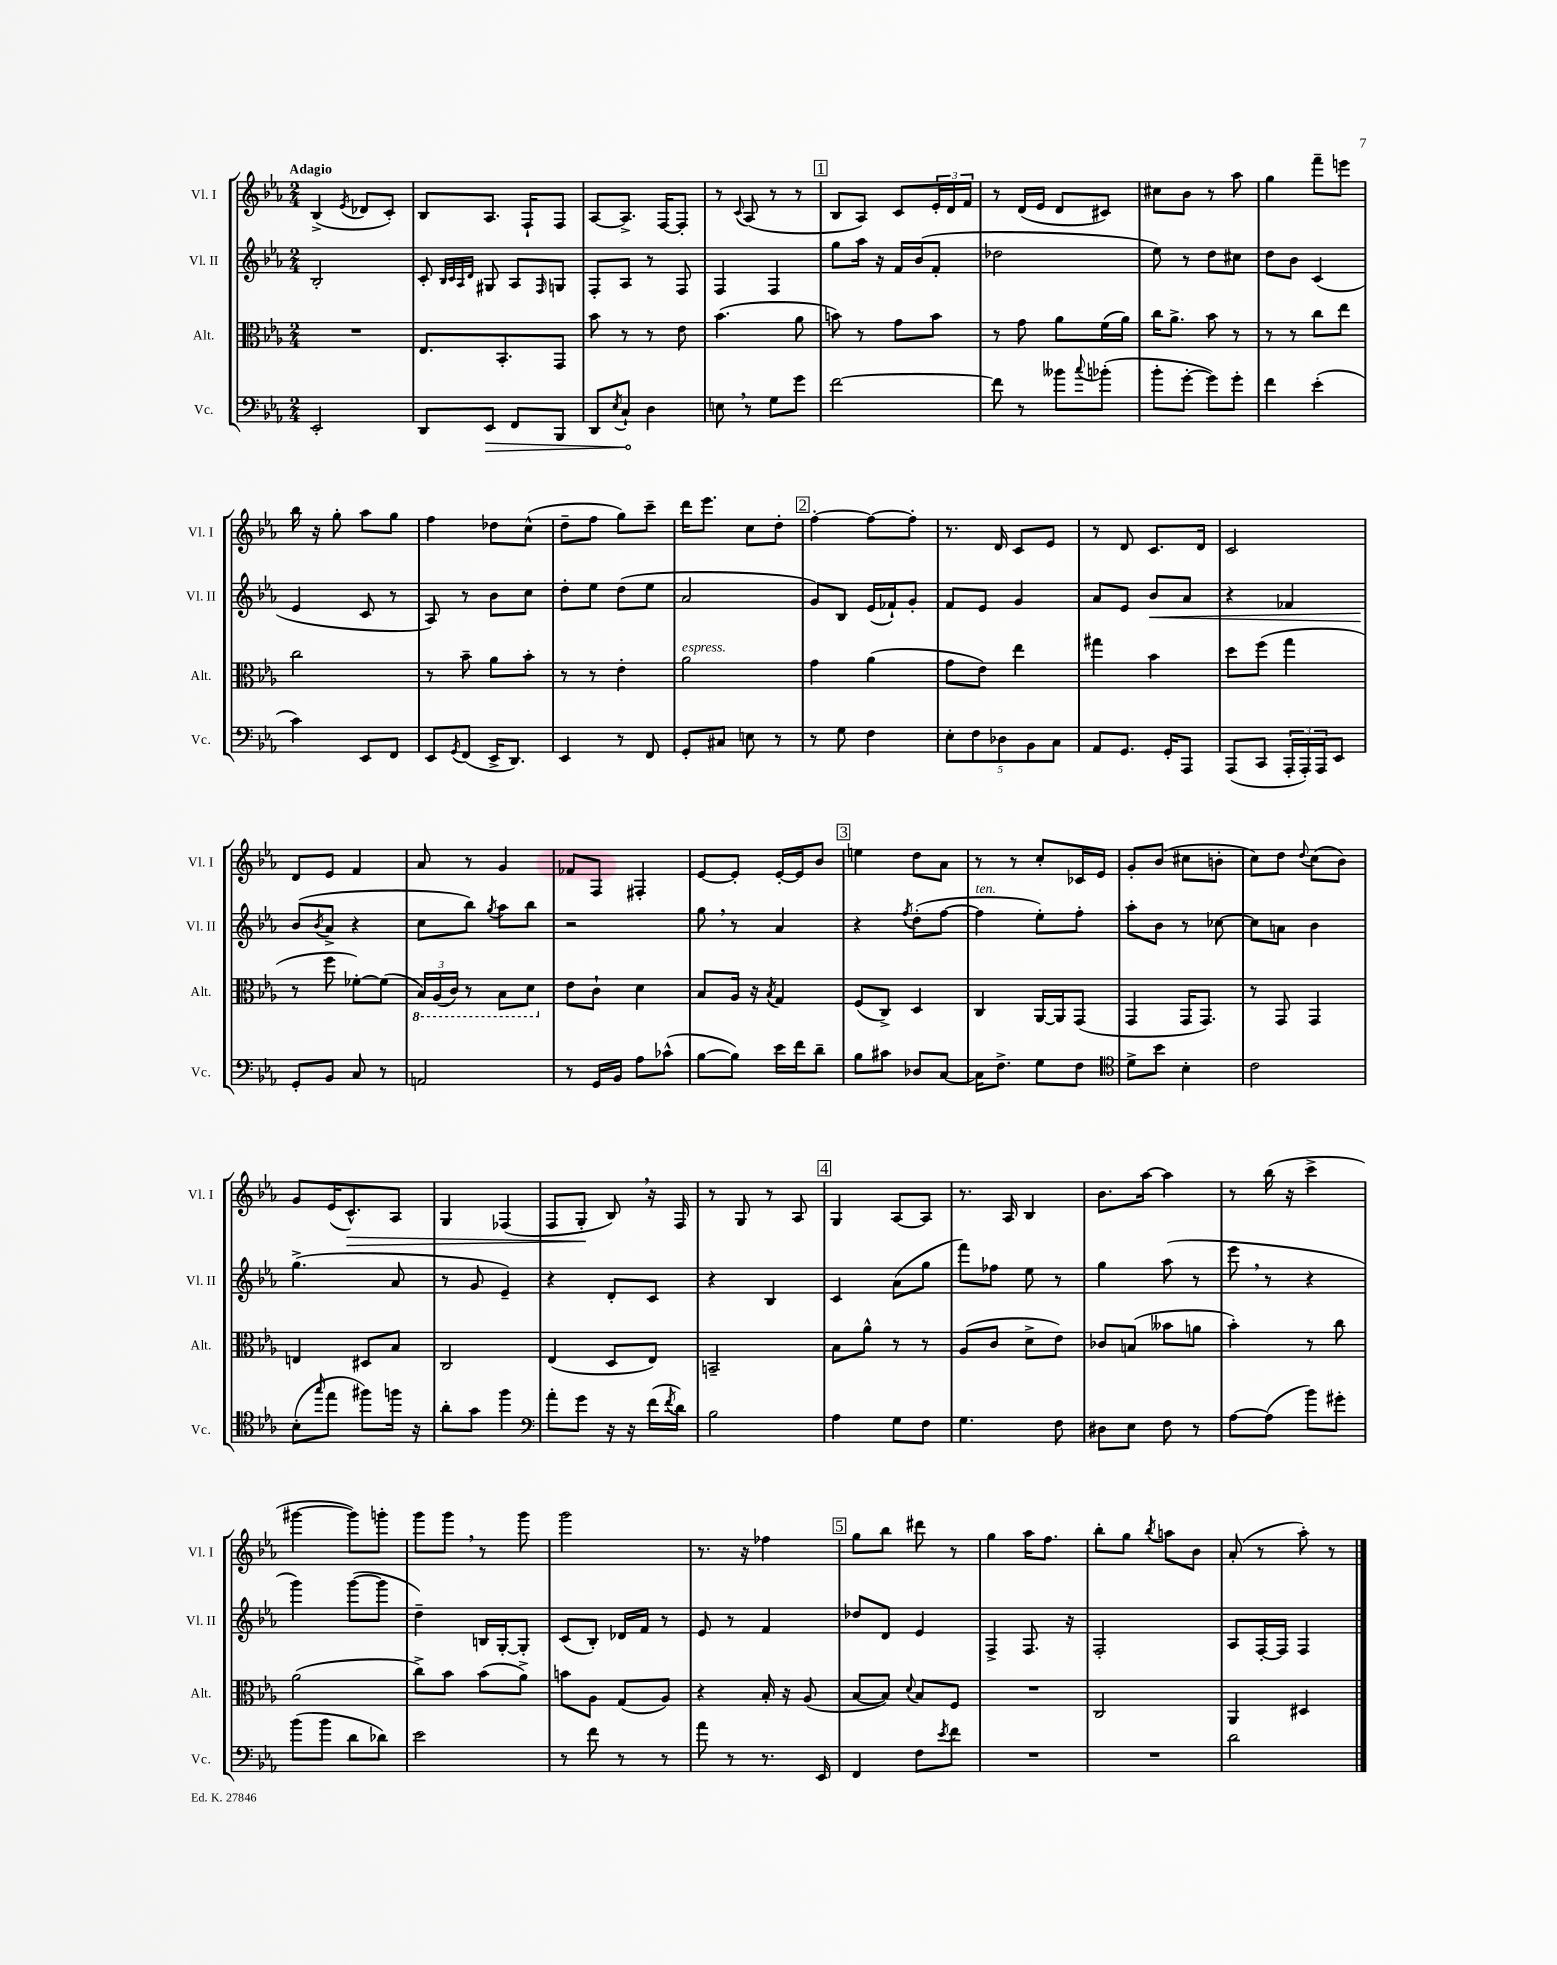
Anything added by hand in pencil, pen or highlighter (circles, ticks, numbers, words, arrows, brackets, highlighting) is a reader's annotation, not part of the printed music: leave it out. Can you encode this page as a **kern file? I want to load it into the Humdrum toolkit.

**kern	**dynam	**kern	**kern	**dynam	**kern	**dynam
*part4	*part4	*part3	*part2	*part2	*part1	*part1
*staff4	*staff4	*staff3	*staff2	*staff2	*staff1	*staff1
*I"Vc.	*	*I"Alt.	*I"Vl. II	*	*I"Vl. I	*
*I'Vc.	*	*I'Alt.	*I'Vl. II	*	*I'Vl. I	*
*clefF4	*	*clefC3	*clefG2	*	*clefG2	*
*k[b-e-a-]	*	*k[b-e-a-]	*k[b-e-a-]	*	*k[b-e-a-]	*
*M2/4	*	*M2/4	*M2/4	*	*M2/4	*
=1	=1	=1	=1	=1	=1	=1
!	!	!	!	!	!LO:TX:a:B:t=Adagio	!
2EE-'/	.	2r	2B-'/	.	(4B-^/	.
.	.	.	.	.	8qe-/	.
.	.	.	.	.	8d-X/L	.
.	.	.	.	.	8c'/J)	.
=2	=2	=2	=2	=2	=2	=2
8DD/L	.	8.E-/L	8c'/	.	8B-/L	.
.	.	.	32qqB-/LLL	.	.	.
.	.	.	32qqc/	.	.	.
.	.	.	32qqA-/	.	.	.
.	.	.	32qqd/JJJ	.	.	.
!	!LO:HP:b	!	!	!	!	!
8EE-/J	>	.	8G#X/	.	8.A-/J	.
.	.	8.BB-'/	.	.	.	.
8FF/L	.	.	8A-/L	.	.	.
.	.	.	.	.	16F`/KL	.
.	.	.	16qqF/	.	.	.
8BBB-/J	.	8GG/J	8Gn/J	.	8F/J	.
=3	=3	=3	=3	=3	=3	=3
8DD/L	.	8b-\	8F'/L	.	[8A-/L	.
8qE-/	.	.	.	.	.	.
8C`/J	.	8r	8A-/J	.	8.A-^/J]	.
4D\	]	8r	8r	.	.	.
.	.	.	.	.	[16F/KL	.
.	.	8e-\	8F/	.	8F'/J]	.
=4	=4	=4	=4	=4	=4	=4
8En,\	.	(4.b-\	4F/	.	8r	.
.	.	.	.	.	8qqc/	.
8r	.	.	.	.	(8A-/	.
8G\L	.	.	4F/	.	8r	.
8g\J	.	8a-\	.	.	8r	.
!!LO:REH:place=s1:t=1
=5	=5	=5	=5	=5	=5	=5
[2f\	.	8bn\)	8gg\L	.	8B-/L	.
.	.	8r	16aa-\Jk	.	8A-/J)	.
.	.	.	16r	.	.	.
.	.	8g\L	16f/LL	.	8c/L	.
.	.	.	(16b-/J	.	.	.
.	.	8b\J	8f'/J	.	24e-'/L	.
.	.	.	.	.	24d/	.
.	.	.	.	.	24f/JJ	.
=6	=6	=6	=6	=6	=6	=6
8f\]	.	8r	2dd-X\	.	8r	.
8r	.	8g\	.	.	(16d/LL	.
.	.	.	.	.	16e-/JJ	.
8b--X\L	.	8a-\L	.	.	8d/L	.
8qqcc/	.	.	.	.	.	.
(8b-X'\J	.	(16f\L	.	.	8c#X/J)	.
.	.	16a-\JJ)	.	.	.	.
=7	=7	=7	=7	=7	=7	=7
8b-'\L	.	16cc\KL	8ee-\)	.	8cc#X\L	.
.	.	8.a-^\J	.	.	.	.
[8g'\J	.	.	8r	.	8b-\J	.
8g\L])	.	8b-\	8dd\L	.	8r	.
8g'\J	.	8r	8cc#X\J	.	8aa-\	.
=8	=8	=8	=8	=8	=8	=8
4f\	.	8r	8dd\L	.	4gg\	.
.	.	8r	8b-\J	.	.	.
(4e-'\	.	8cc\L	(4c/	.	8fff~\L	.
.	.	8ee-\J	.	.	8eeen\J	.
!!LO:LB:g=z
=9	=9	=9	=9	=9	=9	=9
4c\)	.	2cc\	4e-/	.	16bb-\	.
.	.	.	.	.	16r	.
.	.	.	.	.	8gg'\	.
8EE-/L	.	.	8c/	.	8aa-\L	.
8FF/J	.	.	8r	.	8gg\J	.
=10	=10	=10	=10	=10	=10	=10
8EE-/L	.	8r	8A-/)	.	4ff\	.
8qGG/	.	.	.	.	.	.
(8FF/J	.	8b-~\	8r	.	.	.
16EE-^/KL	.	8a-\L	8b-\L	.	8dd-X\L	.
8.DD/J)	.	.	.	.	.	.
.	.	8b-'\J	8cc\J	.	(8cc^^\J	.
=11	=11	=11	=11	=11	=11	=11
4EE-/	.	8r	8dd'\L	.	8dd~\L	.
.	.	8r	8ee-\J	.	8ff\J	.
8r	.	4e-'\	(8dd\L	.	8gg\L)	.
8FF/	.	.	8ee-\J	.	8ccc~\J	.
=12	=12	=12	=12	=12	=12	=12
!	!	!LO:TX:a:i:t=espress.	!	!	!	!
8GG'/L	.	2a-\	2a-/	.	16ddd\KL	.
.	.	.	.	.	8.eee-\J	.
8C#X/J	.	.	.	.	.	.
8En\	.	.	.	.	8cc\L	.
8r	.	.	.	.	8dd'\J	.
!!LO:REH:place=s1:t=2
=13	=13	=13	=13	=13	=13	=13
8r	.	4g\	8g/L)	.	[4ff'\	.
8G\	.	.	8B-/J	.	.	.
4F\	.	(4a-\	(16e-/LL	.	8ff\L_	.
.	.	.	16f-X`/J)	.	.	.
.	.	.	8g'/J	.	8ff'\J]	.
=14	=14	=14	=14	=14	=14	=14
10E-'\L	.	8g\L	8f/L	.	8.r	.
10F\	.	.	.	.	.	.
.	.	8e-\J)	8e-/J	.	.	.
.	.	.	.	.	16d/	.
10D-X\	.	.	.	.	.	.
.	.	4ee-\	4g/	.	8c/L	.
10BB-\	.	.	.	.	.	.
.	.	.	.	.	8e-/J	.
10C\J	.	.	.	.	.	.
=15	=15	=15	=15	=15	=15	=15
8AA-/L	.	4gg#X\	8a-/L	.	8r	.
8.GG/J	.	.	8e-/J	.	8d/	.
!	!	!	!	!LO:HP:b	!	!
.	.	4b-\	8b-/L	<	8.c/L	.
16GG'/KL	.	.	.	.	.	.
8AAA-/J	.	.	8a-/J	.	.	.
.	.	.	.	.	16d/Jk	.
=16	=16	=16	=16	=16	=16	=16
(8AAA-/L	.	8dd\L	4r	.	2c/	.
8CC/J	.	(8ff\J	.	.	.	.
24AAA-'/LL	.	4gg\	4f-X/	.	.	.
24AAA-'/)	.	.	.	.	.	.
24AAA-/J	.	.	.	.	.	.
8EE-/J	.	.	.	.	.	.
!!LO:LB:g=z
=17	=17	=17	=17	=17	=17	=17
8GG'/L	.	8r	(8b-/L	.	8d/L	.
.	.	.	8qb-/	.	.	.
8BB-/J	.	8ff\	8a-^/J	[	8e-/J	.
8C/	.	[8f-X'\L)	4r	.	4f/	.
8r	.	(8f-\J]	.	.	.	.
=18	=18	=18	=18	=18	=18	=18
*	*	*8ba	*	*	*	*
2AAn/	.	24BB-/LL)	8cc\L	.	8a-/	.
.	.	(24AA-/	.	.	.	.
.	.	24C/JJ)	.	.	.	.
.	.	8r	8bb-\J)	.	8r	.
.	.	.	8qgg/	.	.	.
.	.	8BB-\L	8aa-\L	.	4g/	.
.	.	8D\J	8bb-\J	.	.	.
=19	=19	=19	=19	=19	=19	=19
*	*	*X8ba	*	*	*	*
8r	.	8e-\L	2r	.	8f-X/L	.
16GG/LL	.	8c`\J	.	.	8F/J	.
16BB-/JJ	.	.	.	.	.	.
8A-\L	.	4d\	.	.	4F#X'/	.
(8c-X^^\J	.	.	.	.	.	.
=20	=20	=20	=20	=20	=20	=20
[8B-\L	.	8B-/L	8gg,\	.	[8e-/L	.
8B-\J])	.	16A-/Jk	8r	.	8e-'/J]	.
.	.	16r	.	.	.	.
.	.	8qB-/	.	.	.	.
16e-\LL	.	4G/	4a-/	.	[16e-'/LL	.
16f\J	.	.	.	.	16e-/J]	.
8d~\J	.	.	.	.	8b-/J	.
!!LO:REH:place=s1:t=3
=21	=21	=21	=21	=21	=21	=21
8B-\L	.	(8F/L	4r	.	4een\	.
8c#X\J	.	8C^/J)	.	.	.	.
.	.	.	8qff/	.	.	.
8D-X/L	.	4D/	(8dd'\L	.	8dd\L	.
[8C/J	.	.	[8ff\J	.	8a-\J	.
=22	=22	=22	=22	=22	=22	=22
!	!	!	!LO:TX:a:i:t=ten.	!	!	!
16C\KL]	.	4C/	4ff\]	.	8r	.
8.F^\J	.	.	.	.	.	.
.	.	.	.	.	8r	.
8G\L	.	[16AA-/LL	8ee-'\L)	.	8cc'/L	.
.	.	16AA-/J]	.	.	.	.
8F\J	.	(8GG/J	8ff'\J	.	16c-X/L	.
.	.	.	.	.	16e-/JJ	.
=23	=23	=23	=23	=23	=23	=23
*clefC4	*	*	*	*	*	*
8d^\L	.	4GG/	8aa-'\L	.	8g'/L	.
8b-\J	.	.	8b-\J	.	(8b-/J	.
4B-'\	.	16GG/KL	8r	.	8cc#X\L	.
.	.	8.GG/J)	.	.	.	.
.	.	.	[8cc-X\	.	8bn'\J	.
=24	=24	=24	=24	=24	=24	=24
2c\	.	8r	8cc-\L]	.	8cc\L)	.
.	.	8GG/	8an\J	.	8dd\J	.
.	.	.	.	.	8qqdd/	.
.	.	4GG/	4b-\	.	(8cc\L	.
.	.	.	.	.	8b-\J)	.
!!LO:LB:g=z
=25	=25	=25	=25	=25	=25	=25
(8B-'\L	.	4En/	(4.gg^\	.	8g/L	.
16qqgg/	.	.	.	.	.	.
8ee-\J	.	.	.	.	(16e-/K	.
!	!	!	!	!	!	!LO:HP:b
.	.	.	.	.	8.c^^/)	>
8ff#X\L)	.	8D#X/L	.	.	.	.
16ffn\Jk	.	8B-/J	8a-/	.	8A-/J	.
16r	.	.	.	.	.	.
=26	=26	=26	=26	=26	=26	=26
8a-'\L	.	2C/	8r	.	4G/	.
8g\J	.	.	8g/	.	.	.
4ff\	.	.	4e-~/)	.	(4F-X/	.
=27	=27	=27	=27	=27	=27	=27
*clefF4	*	*	*	*	*	*
8a-'\L	.	(4E-/	4r	.	8F/L	.
8g\J	.	.	.	.	8G'/J	.
16r	.	8D/L	8d'/L	.	8B-,/)	]
16r	.	.	.	.	.	.
(16f\LL	.	8E-/J)	8c/J	.	16r	.
8qf/	.	.	.	.	.	.
16d\JJ)	.	.	.	.	16F/	.
=28	=28	=28	=28	=28	=28	=28
2B-\	.	2BBn~/	4r	.	8r	.
.	.	.	.	.	8G/	.
.	.	.	4B-/	.	8r	.
.	.	.	.	.	8A-/	.
!!LO:REH:place=s1:t=4
=29	=29	=29	=29	=29	=29	=29
4A-\	.	8B-\L	4c/	.	4G/	.
.	.	8a-^^\J	.	.	.	.
8G\L	.	8r	(8a-\L	.	[8A-/L	.
8F\J	.	8r	8gg\J	.	8A-/J]	.
=30	=30	=30	=30	=30	=30	=30
4.G\	.	(8A-/L	8fff\L)	.	8.r	.
.	.	8c/J	8ff-X\J	.	.	.
.	.	.	.	.	16A-/	.
.	.	8d^\L	8ee-\	.	4B-/	.
8F\	.	8e-\J)	8r	.	.	.
=31	=31	=31	=31	=31	=31	=31
8D#X\L	.	8c-X/L	4gg\	.	8.b-\L	.
8E-\J	.	(8Bn/J	.	.	.	.
.	.	.	.	.	[16aa-\Jk	.
8F\	.	8b--X\L	(8aa-\	.	4aa-\]	.
8r	.	8an\J	8r	.	.	.
=32	=32	=32	=32	=32	=32	=32
[8A-\L	.	4b-'\)	8eee-,\	.	8r	.
(8A-\J]	.	.	8r	.	(16bb-\	.
.	.	.	.	.	16r	.
8b-\L)	.	8r	4r	.	4ccc^\	.
8g#X'\J	.	8cc\	.	.	.	.
!!LO:LB:g=z
=33	=33	=33	=33	=33	=33	=33
(8b-\L	.	(2a-\	4ggg\)	.	[4ggg#X\	.
8b-\J	.	.	.	.	.	.
8d\L	.	.	([8ggg\L	.	8ggg#\L])	.
8d-X\J)	.	.	8ggg\J]	.	8gggn'\J	.
=34	=34	=34	=34	=34	=34	=34
2e-\	.	8cc^\L)	4dd~\)	.	8ggg\L	.
.	.	8b-\J	.	.	8ggg,\J	.
.	.	(8b-\L	16Bn/LL	.	8r	.
.	.	.	[16G'/J	.	.	.
.	.	8a-^\J)	8G'/J]	.	8ggg\	.
=35	=35	=35	=35	=35	=35	=35
8r	.	8bn\L	(8c/L	.	2ggg\	.
8f\	.	8A-\J	8B-'/J)	.	.	.
8r	.	(8G/L	16d-X/LL	.	.	.
.	.	.	16f/JJ	.	.	.
8r	.	8A-/J)	8r	.	.	.
=36	=36	=36	=36	=36	=36	=36
8a-\	.	4r	8e-/	.	8.r	.
8r	.	.	8r	.	.	.
.	.	.	.	.	16r	.
8.r	.	16B-'/	4f/	.	4ff-X\	.
.	.	16r	.	.	.	.
.	.	(8A-/	.	.	.	.
16EE-/	.	.	.	.	.	.
!!LO:REH:place=s1:t=5
=37	=37	=37	=37	=37	=37	=37
4FF/	.	[8B-/L	8dd-X/L	.	8gg\L	.
.	.	8B-/J])	8d/J	.	8bb-\J	.
.	.	8qqd/	.	.	.	.
8F\L	.	8B-/L	4e-/	.	8ddd#X\	.
8qe-/	.	.	.	.	.	.
8f\J	.	8F/J	.	.	8r	.
=38	=38	=38	=38	=38	=38	=38
2r	.	2r	4F^/	.	4gg\	.
.	.	.	8.F/	.	16aa-\KL	.
.	.	.	.	.	8.ff\J	.
.	.	.	16r	.	.	.
=39	=39	=39	=39	=39	=39	=39
2r	.	2C/	2F'/	.	8bb-'\L	.
.	.	.	.	.	8gg\J	.
.	.	.	.	.	8qbb-/	.
.	.	.	.	.	8aan\L	.
.	.	.	.	.	8b-\J	.
=40	=40	=40	=40	=40	=40	=40
2d\	.	4AA-/	8A-/L	.	(8a-'/	.
.	.	.	[16F'/L	.	8r	.
.	.	.	16F/JJ]	.	.	.
.	.	4D#X/	4F/	.	8aa-'\)	.
.	.	.	.	.	8r	.
==	==	==	==	==	==	==
*-	*-	*-	*-	*-	*-	*-
